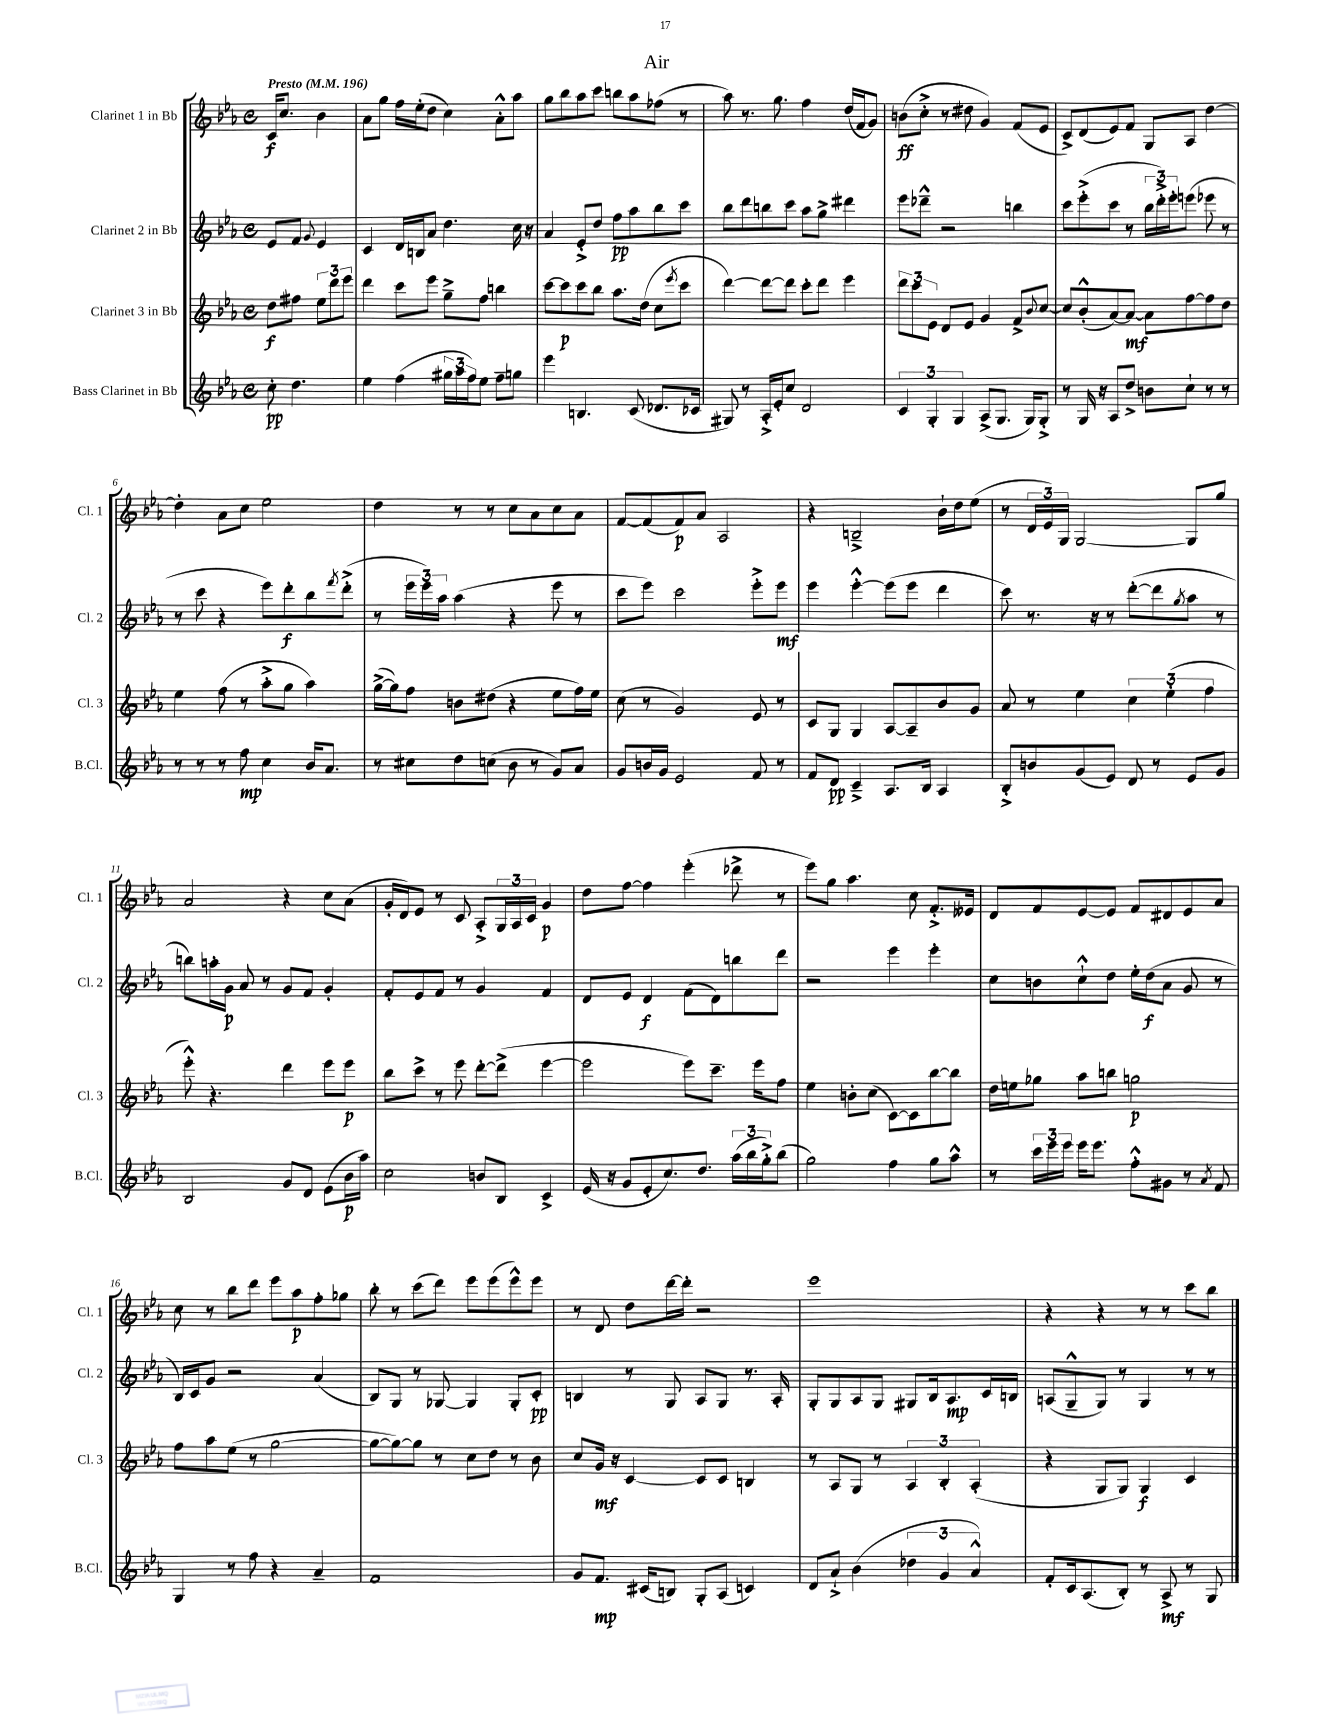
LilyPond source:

\header { title = "Air" }
<<
\new StaffGroup <<
\new Staff = "s0" \with { instrumentName = "Clarinet 1 in Bb" shortInstrumentName = "Cl. 1" } {
    \clef treble \key ees \major \defaultTimeSignature \time 4/4 \partial 2 \tempo "Presto" 4 = 196
    c'16\f c''8. bes'4 |
    aes'8 g''8 f''16 ees''16-.( d''8 c''4) aes'8-.-^ aes''8 |
    g''8 bes''8 aes''8 c'''8 b''8 aes''8 fes''8( r8 |
    aes''8) r8. g''8. f''4 d''16( f'16 g'8) |
    b'8\ff( c''8-.-> r8 dis''8 g'4) f'8( ees'8 |
    c'8->) d'8( ees'8) f'8 g8 aes8 d''4~ |
    d''4-. aes'8 c''8 ees''2 |
    d''4 r8 r8 c''8 aes'8 c''8 aes'8 |
    f'8~ f'8( f'8\p) aes'8 aes2 |
    r4 b2---> bes'16-! d''16 ees''8( |
    r8 \tuplet 3/2 { d'16 ees'16) g16 } g2~ g8 g''8 |
    aes'2 r4 c''8 aes'8( |
    g'16-. d'16) ees'8 r8 c'8 aes8-.-> \tuplet 3/2 { g16 aes16 c'16 } g'4\p |
    d''8 f''8~ f''4 ees'''4-.( des'''8-> r8 |
    ees'''8) g''8 aes''4. c''8 f'8.-.-> eeses'16 |
    d'8 f'8 ees'8~ ees'8 f'8 dis'8 ees'8 aes'8 |
    c''8 r8 bes''8 d'''8 ees'''8 aes''8\p f''8-. ges''8 |
    bes''8-. r8 c'''8( d'''8) ees'''8 ees'''8( ees'''8-^) ees'''8 |
    r8 d'8 d''8 d'''16~ d'''16-. r2 |
    ees'''1 |
    r4 r4 r8 r8 c'''8 bes''8 \bar "|." |
}
\new Staff = "s1" \with { instrumentName = "Clarinet 2 in Bb" shortInstrumentName = "Cl. 2" } {
    \clef treble \key ees \major \defaultTimeSignature \time 4/4 \partial 2
    ees'8 f'8 \appoggiatura { g'8 } ees'4 |
    c'4 d'16 b16 aes'8 d''4. c''16 r16 |
    aes'4 ees'8-.-> d''8 f''8\pp aes''8 bes''8 c'''8 |
    bes''8 d'''8 b''8 c'''8 aes''8 g''8-> dis'''4 |
    ees'''8 des'''8---^ r2 b''4 |
    c'''8 ees'''8-.->( c'''8 r8 \tuplet 3/2 { bes''16 d'''16-.->) ees'''16-. } e'''8( ees'''8 r8 |
    r8 c'''8 r4 ees'''8) d'''8-.\f bes''8 \acciaccatura { f'''8 } d'''8-.->( |
    r8 \tuplet 3/2 { ees'''16 ees'''16) aes''16 } aes''4( r4 ees'''8 r8 |
    c'''8 ees'''8) c'''2 ees'''8-.-> ees'''8\mf |
    ees'''4 ees'''4~-.-^ ees'''8( ees'''8 d'''4 |
    c'''8) r8. r16 r8 d'''8~-.( d'''8 \acciaccatura { g''8 } aes''8 r8 |
    b''8) a''16-. g'16\p aes'8 r8 g'8 f'8 g'4-. |
    f'8-. ees'8 f'8 r8 g'4 f'4 |
    d'8 ees'8 d'4\f f'8( d'8) b''8 d'''8 |
    r2 ees'''4 ees'''4-. |
    c''8 b'8 c''8-!-^ d''8 ees''16-. d''16\f( aes'8 g'8 r8 |
    bes16) c'16 g'8 r2 aes'4( |
    bes8) g8 r8 ges8~ ges4 ges8-. c'8-.\pp |
    b4 r8 g8 aes8 g8 r8. aes16-. |
    g8-. g8 aes8 g8 gis8 bes16 aes8.\mp c'16 b16 |
    a8( g8---^ g8) r8 g4 r8 r8 \bar "|." |
}
\new Staff = "s2" \with { instrumentName = "Clarinet 3 in Bb" shortInstrumentName = "Cl. 3" } {
    \clef treble \key ees \major \defaultTimeSignature \time 4/4 \partial 2
    d''8\f fis''8 \tuplet 3/2 { ees''8 d'''8 ees'''8 } |
    d'''4 c'''8 ees'''8 g''8---> f''8 b''4 |
    c'''8~ c'''8\p c'''8 bes''8 aes''8. d''16( c''8 \acciaccatura { ees'''8 } c'''8 |
    d'''4~) d'''8~ d'''8 c'''8-. d'''8 ees'''4 |
    \tuplet 3/2 { d'''8 c'''8 ees'8 } d'8 ees'8 g'4 f'8-> \appoggiatura { bes'8 } c''8~ |
    c''8 bes'8-.-^( aes'8~) aes'8~\mf aes'8 f''8~ f''8 d''8 |
    ees''4 f''8( r8 aes''8-.-> g''8 aes''4) |
    g''16~->( g''16) f''8 b'8 dis''8( r4 ees''8 f''16) ees''16 |
    c''8( r8 g'2) ees'8 r8 |
    c'8 g8 g4 aes8~ aes8-- bes'8 g'8 |
    aes'8 r8 ees''4 \tuplet 3/2 { c''4 ees''4-.( f''4 } |
    ees'''8-.-^) r4. d'''4 ees'''8 ees'''8\p |
    bes''8 c'''8-> r8 ees'''8 d'''8~-. d'''8->( ees'''4~ |
    ees'''2 ees'''8) c'''8.-- ees'''16 f''8 |
    ees''4 b'8-. c''8( c'8~) c'8 bes''8~ bes''8 |
    d''16 e''16 ges''8 aes''8 b''8 g''2\p |
    f''8 aes''8 ees''8( r8 g''2~ |
    g''8~ g''8~) g''8 r8 c''8 d''8 r8 bes'8 |
    c''8 g'16\mf r16 c'4~ c'8 c'8 b4 |
    r8 aes8 g8 r8 \tuplet 3/2 { aes4 bes4-. aes4-.( } |
    r4 g8 g8) g4\f c'4 \bar "|." |
}
\new Staff = "s3" \with { instrumentName = "Bass Clarinet in Bb" shortInstrumentName = "B.Cl." } {
    \clef treble \key ees \major \defaultTimeSignature \time 4/4 \partial 2
    c''8-.\pp d''4. |
    ees''4 f''4( \tuplet 3/2 { gis''16 aes''16 f''16) } ees''8 f''8-- g''8 |
    ees'''4 b4. c'8( des'8. ces'16 |
    gis8) r8 aes16-.-> ees'16-. c''8 d'2 |
    \tuplet 3/2 { c'4 g4-. g4 } aes8->( g8. g16) g8-.-> |
    r8 g16 r16 aes8 d''8-> b'8 c''8-! r8 r8 |
    r8 r8 r8 f''8\mp c''4 bes'16 aes'8. |
    r8 cis''8 d''8 c''8( bes'8 r8 g'8) aes'8 |
    g'8 b'16 g'16 ees'2 f'8 r8 |
    f'8 d'8\pp c'4---> aes8. bes16 aes4 |
    bes8-.-> b'8 g'8( ees'8) d'8 r8 ees'8 g'8 |
    bes2 g'8 d'8 ees'8( bes'16\p aes''16) |
    c''2 b'8 bes8 c'4-> |
    ees'16( r16 g'8 ees'8-. c''8.) d''8. \tuplet 3/2 { aes''16( bes''16 g''16-.->) } bes''8( |
    g''2) f''4 g''8 aes''8-^ |
    r8 \tuplet 3/2 { c'''16 ees'''16 ees'''16 } ees'''16 ees'''8. f''8-.-^ gis'8 r8 \acciaccatura { aes'8 } f'8 |
    g4 r8 f''8 r4 aes'4-- |
    f'1 |
    g'8 f'8.\mp cis'16( b8) g8-. aes8( c'4) |
    d'8 aes'8-!-> bes'4( \tuplet 3/2 { des''4 g'4 aes'4-^) } |
    f'8-. c'16 aes8.( bes8-.) r8 aes8->\mf r8 g8 \bar "|." |
}
>>
>>
